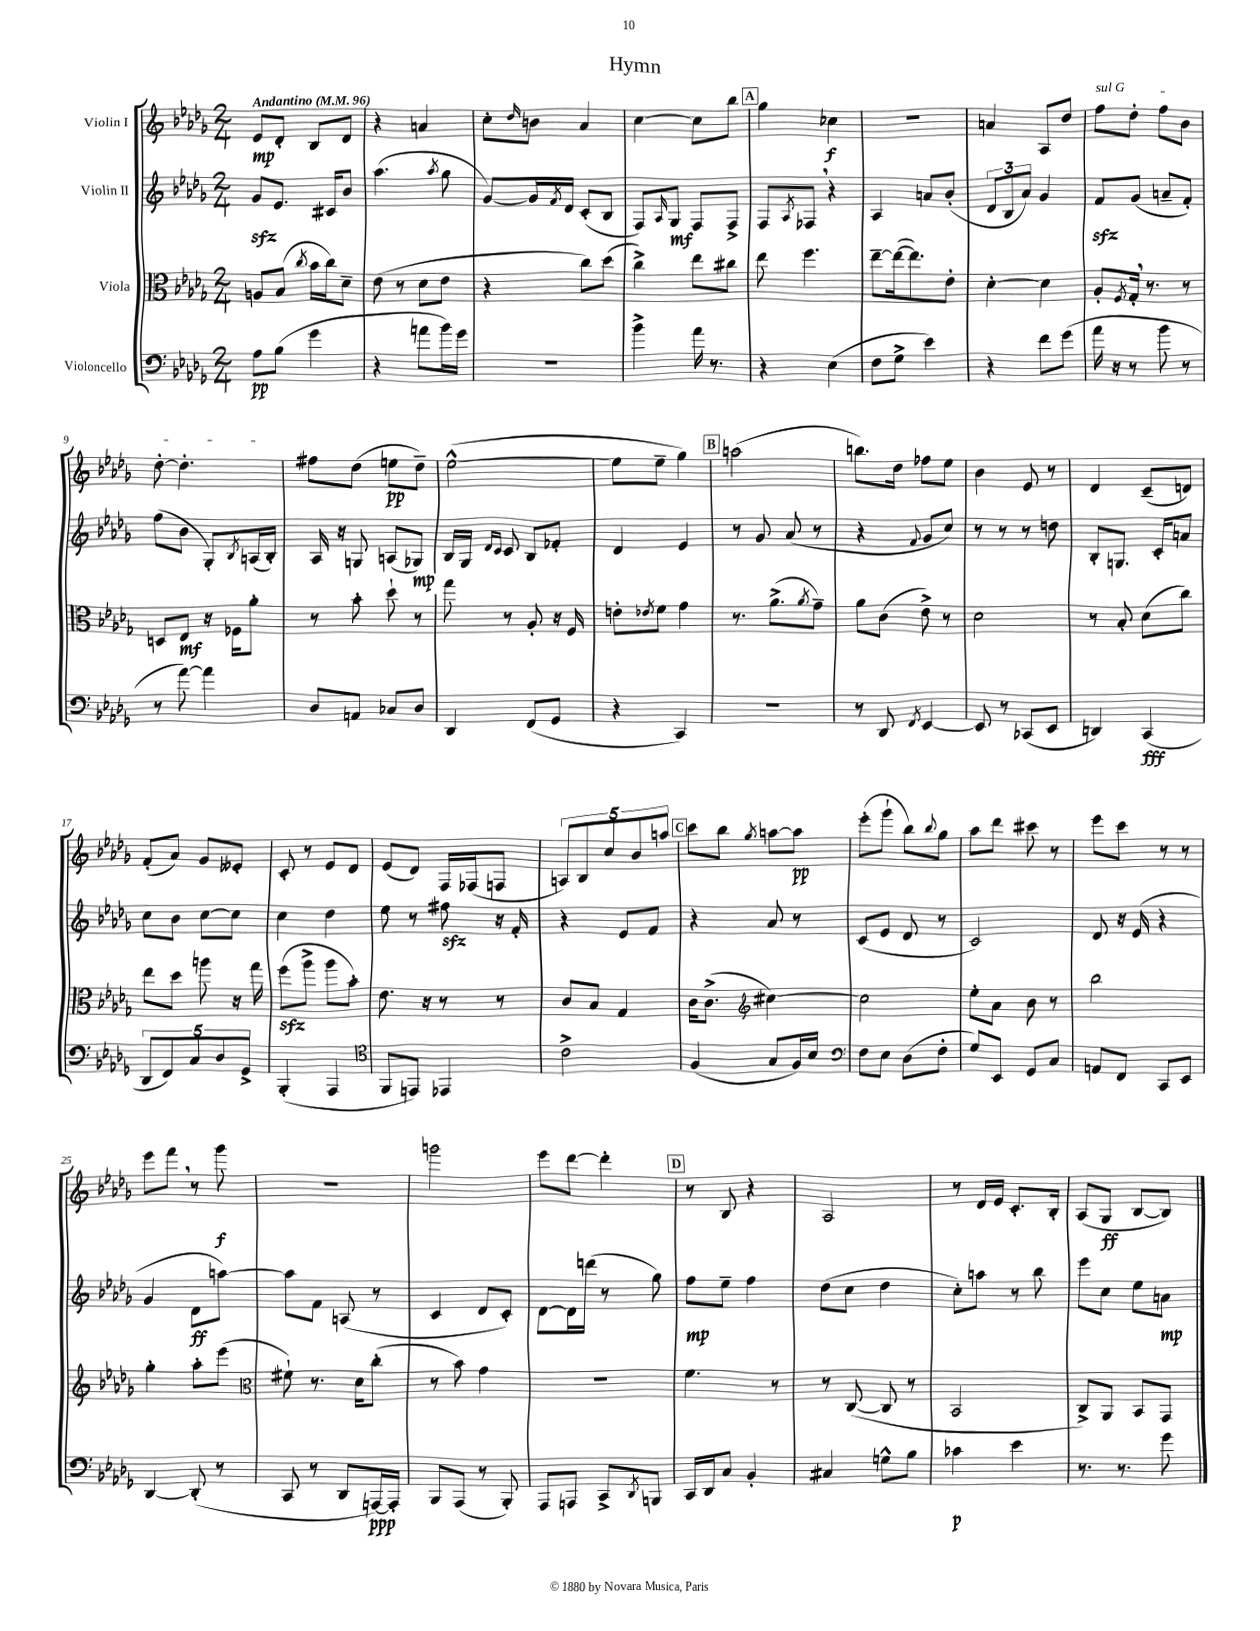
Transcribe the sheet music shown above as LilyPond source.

\header { title = "Hymn" }
<<
\new StaffGroup <<
\new Staff = "s0" \with { instrumentName = "Violin I" } {
    \clef treble \key des \major \numericTimeSignature \time 2/4 \tempo "Andantino" 4 = 96
    ees'8\mp des'8-. bes8 des'8 |
    r4 a'4 |
    c''8-. \grace { des''16 } b'8 aes'4 |
    c''4~ c''8 bes''8 |
    \mark \markup { \box "A" } ges''4 ces''4\f |
    r2 |
    a'4 aes8 des''8 |
    \once \override TextSpanner.bound-details.left.text = \markup { \italic "sul G" } f''8\startTextSpan des''8-. f''8 bes'8 |
    des''8~-. des''4.-.\stopTextSpan |
    fis''8 des''8( e''8\pp des''8--) |
    ees''2~-^( |
    ees''8 ees''8-- ges''4) |
    \mark \markup { \box "B" } a''2( |
    b''8.) des''16 fes''8 ees''8 |
    bes'4 ees'8 r8 |
    des'4 c'8--( d'8) |
    f'8-.( aes'8) ges'8 eeses'8-. |
    c'8-. r8 ees'8 des'8 |
    ees'8( des'8) f16 fes16( f8 |
    \tuplet 5/4 { a8) bes8 c''8 bes'8 a''8 } |
    \mark \markup { \box "C" } c'''8 bes''8 \acciaccatura { ges''8 } a''8~ a''8\pp |
    ees'''8-.( ges'''8-! bes''8) \appoggiatura { bes''8 } ges''8 |
    aes''8 des'''8 cis'''8 r8 |
    ees'''8 c'''8 r8 r8 |
    ees'''8 f'''8 \breathe r8 ges'''8\f |
    R2 |
    g'''2 |
    ees'''8 des'''8~ des'''4-. |
    \mark \markup { \box "D" } r8 bes8 r4 |
    aes2 |
    r8 des'16 ees'16 c'8.-. bes16-. |
    aes8( ges8\ff bes8~ bes8) \bar "|." |
}
\new Staff = "s1" \with { instrumentName = "Violin II" } {
    \clef treble \key des \major \numericTimeSignature \time 2/4
    ges'8\sfz ees'8. cis'16 bes'8 |
    aes''4.( \acciaccatura { aes''8 } ges''8 |
    ges'8~) ges'16 \acciaccatura { f'8 } des'16 c'8-.( bes8 |
    f8) \grace { aes16 } ges8\mf f8 f8-> |
    \mark \markup { \box "A" } f8 \acciaccatura { aes8 } fes8 \breathe r4 |
    aes4 a'8 bes'8-.( |
    \tuplet 3/2 { des'8 bes8 aes'8) } ges'4 |
    f'8\sfz ges'8( a'8-- f'8-.) |
    f''8( bes'8 ges8-.) \acciaccatura { bes8 } a16( bes16-.) |
    aes16 r16 g8 a8( ges8\mp) |
    bes16 ges16 \grace { des'16 c'16 } c'8 bes8 fes'8-. |
    des'4 ees'4 |
    \mark \markup { \box "B" } r8 ges'8 aes'8( r8 |
    r4 \appoggiatura { f'8 } ges'8 c''8) |
    r8 r8 r8 d''8 |
    bes8-. g8. c'16-. a'8 |
    c''8 bes'8 c''8~ c''8 |
    c''4 des''4 |
    ees''8 r8 fis''8\sfz r16 f'16-. |
    r4 ees'8 f'8 |
    \mark \markup { \box "C" } r4 aes'8 r8 |
    c'8( ees'8 des'8 r8 |
    c'2) |
    des'8 r16 ees'16( r4 |
    ges'4 des'8\ff a''8~) |
    a''8 f'8 a8( r8 |
    c'4 des'8 c'8-.) |
    des'8~ des'16 d'''16( r8 ges''8) |
    \mark \markup { \box "D" } f''8\mp ees''8-- f''4 |
    des''8( c''8 des''4 |
    c''8-.) a''8 r8 bes''8 |
    ees'''8 c''8 ees''8 a'8\mp \bar "|." |
}
\new Staff = "s2" \with { instrumentName = "Viola" } {
    \clef alto \key des \major \numericTimeSignature \time 2/4
    a8 bes8( \acciaccatura { c''8 } bes'16 c''16) des'8-- |
    ees'8( r8 des'8 ees'8 |
    r4 c''8) des''8( |
    c''4->) ees''8 cis''8 |
    \mark \markup { \box "A" } ees''8 f''4. |
    ees''8~-- ees''16~( ees''8.) ees'8-. |
    des'4~-. des'4 |
    aes8-. \acciaccatura { f8 } ges16-. \breathe r8. r8 |
    d8 ees8\mf r16 fes16 aes'8-. |
    r8 bes'8-. des''8-! r8 |
    ges''8 r8 aes8-. r16 f16 |
    e'8-. \acciaccatura { ees'8 } f'8 ges'4 |
    \mark \markup { \box "B" } r8. aes'8.->( \acciaccatura { aes'8 } ges'8--) |
    aes'8 c'8( ees'8->) r8 |
    des'2 |
    r8 bes8-. des'8( c''8) |
    ees''8 des''8 a''8 r16 ges''16 |
    f''8\sfz( aes''8-> aes''8 bes'8-.) |
    ees'8. r16 r8 r8 |
    c'8 bes8 ges4 |
    \mark \markup { \box "C" } c'16 c'8.->( \clef treble cis''4~) |
    cis''2 |
    ees''8-. aes'8 bes'8 r8 |
    bes''2 |
    ges''4-. aes''8-. ees'''8( |
    \clef alto fis'8-!) r8. des'16 c''8-.( |
    r8 bes'8) ges'4 |
    R2 |
    \mark \markup { \box "D" } f'4. r8 |
    r8 c8~( c8 r8 |
    bes,2 |
    c8->) aes,8 bes,8 ges,8 \bar "|." |
}
\new Staff = "s3" \with { instrumentName = "Violoncello" } {
    \clef bass \key des \major \numericTimeSignature \time 2/4
    aes8\pp bes8( ges'4 |
    r4 a'8 bes'16) ges'16 |
    r2 |
    bes'4-> aes'16 r8. |
    \mark \markup { \box "A" } r4 ees4( |
    f8 ges8-> ees'4) |
    r4 f'8 ges'8( |
    aes'16 r16 r8 bes'8 r8 |
    r8 aes'8~) aes'4 |
    des8 a,8 ces8 des8 |
    des,4 f,8( ges,8 |
    r4 c,4) |
    \mark \markup { \box "B" } r2 |
    r8 des,8 \acciaccatura { f,8 } ees,4~ |
    ees,8 r8 ces,8( ees,8 |
    d,4) c,4\fff( |
    \tuplet 5/4 { des,8 f,8) c8 des8 ges,8-> } |
    bes,,4-.( aes,,4 |
    \clef tenor f,8 e,8) ees,4 |
    c'2-> |
    \mark \markup { \box "C" } f4( ges8 f16) bes16 |
    \clef bass f8 ees8 des8( f8-. |
    ges8) ees,8 ges,8 c8 |
    a,8 f,8 c,8 ees,8 |
    des,4~ des,8-.( r8 |
    c,8 r8 des,8 a,,16~\ppp) a,,16-. |
    bes,,8 aes,,8( r8 bes,,8-.) |
    aes,,8 a,,8 c,8-> \acciaccatura { des,8 } b,,8 |
    \mark \markup { \box "D" } c,16 des,16 c8 bes,4-. |
    cis4 g8-^ bes8 |
    ces'4\p ees'4 |
    r8. r8. ges'8 \bar "|." |
}
>>
>>
